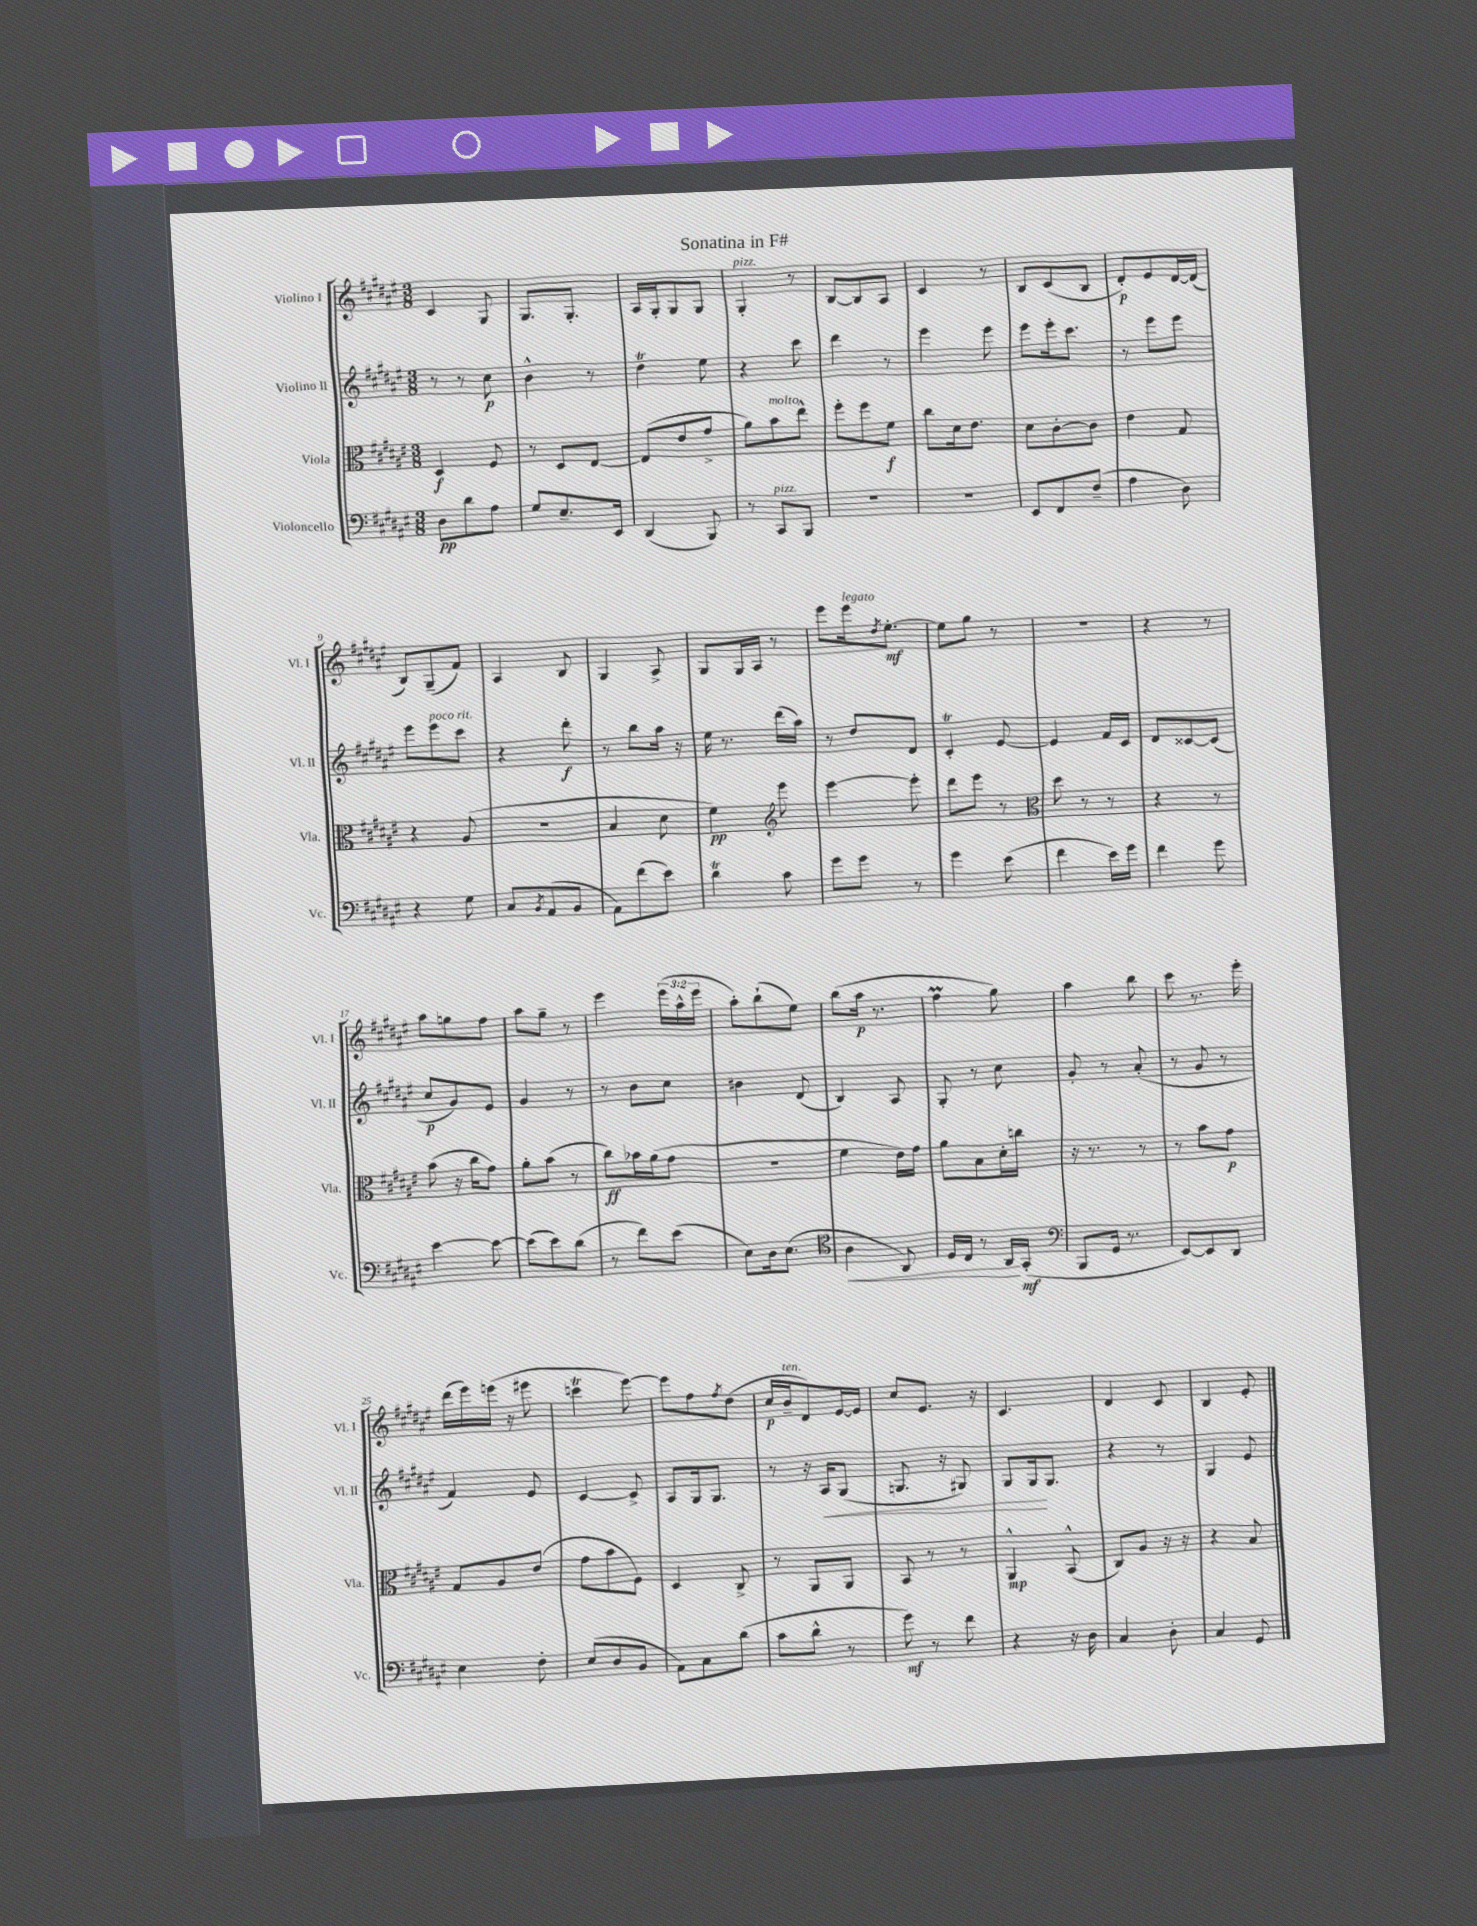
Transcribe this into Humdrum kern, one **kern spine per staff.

**kern	**dynam	**kern	**dynam	**kern	**dynam	**kern	**dynam
*part4	*part4	*part3	*part3	*part2	*part2	*part1	*part1
*staff4	*staff4	*staff3	*staff3	*staff2	*staff2	*staff1	*staff1
*I"Violoncello	*	*I"Viola	*	*I"Violino II	*	*I"Violino I	*
*I'Vc.	*	*I'Vla.	*	*I'Vl. II	*	*I'Vl. I	*
*clefF4	*	*clefC3	*	*clefG2	*	*clefG2	*
*k[f#c#g#d#a#e#]	*	*k[f#c#g#d#a#e#]	*	*k[f#c#g#d#a#e#]	*	*k[f#c#g#d#a#e#]	*
*M3/8	*	*M3/8	*	*M3/8	*	*M3/8	*
=1	=1	=1	=1	=1	=1	=1	=1
8D#\L	pp	4D#/	f	8r	.	4c#/	.
8d#\	.	.	.	8r	.	.	.
8A#\J	.	8F#/	.	8cc#\	p	8G#/	.
=2	=2	=2	=2	=2	=2	=2	=2
8G#/L	.	8r	.	4b^^\	.	8.G#/L	.
8.E#~/	.	8D#/L	.	.	.	.	.
.	.	.	.	.	.	8.G#'/J	.
.	.	[8E#/J	.	8r	.	.	.
16EE#/Jk	.	.	.	.	.	.	.
=3	=3	=3	=3	=3	=3	=3	=3
(4DD#/	.	(8E#/L]	.	4dd#T\	.	16A#/LL	.
.	.	.	.	.	.	16G#'/J	.
.	.	8e#/	.	.	.	8G#/	.
8BBB/)	.	8g#^/J	.	8ee#\	.	8G#/J	.
=4	=4	=4	=4	=4	=4	=4	=4
!	!	!	!	!	!	!LO:TX:a:i:t=pizz.	!
8r	.	8a#\L)	.	4r	.	4G#'/	.
!	!	!LO:TX:a:i:t=molto	!	!	!	!	!
!LO:TX:a:i:t=pizz.	!	!	!	!	!	!	!
8CC#/L	.	8b\	.	.	.	.	.
8BBB/J	.	8ee#^^\J	.	8ccc#\	.	8r	.
=5	=5	=5	=5	=5	=5	=5	=5
4.r	.	8ff#'\L	.	4ddd#\	.	[8B/L	.
.	.	8ff#\	.	.	.	8B/]	.
.	.	8f#\J	f	8r	.	8A#/J	.
=6	=6	=6	=6	=6	=6	=6	=6
4.r	.	8cc#\L	.	4eee#\	.	4c#/	.
.	.	16d#\k	.	.	.	.	.
.	.	8.e#\J	.	.	.	.	.
.	.	.	.	8eee#\	.	8r	.
=7	=7	=7	=7	=7	=7	=7	=7
8EE#/L	.	8d#\L	.	8eee#\L	.	8B/L	.
8FF#/	.	[8c#'\	.	16eee#'\k	.	(8c#/	.
.	.	.	.	8.ccc#\J	.	.	.
(8F#~/J	.	8c#\J]	.	.	.	8B/J	.
=8	=8	=8	=8	=8	=8	=8	=8
4A#\	.	4e#\	.	8r	.	8d#'/L)	p
.	.	.	.	8eee#\L	.	8e#/	.
8D#\)	.	8G#/	.	8eee#\J	.	[16d#/L	.
.	.	.	.	.	.	(16d#/JJ]	.
!!LO:LB:g=z
=9	=9	=9	=9	=9	=9	=9	=9
4r	.	4r	.	8eee#\L	.	8B/L)	.
!	!	!	!	!LO:TX:a:i:t=poco rit.	!	!	!
.	.	.	.	8eee#\	.	(8G#~/	.
8G#\	.	(8A#/	.	8ccc#\J	.	8f#/J)	.
=10	=10	=10	=10	=10	=10	=10	=10
8C#/L	.	4.r	.	4r	.	4A#/	.
8qBB/	.	.	.	.	.	.	.
(8AA#/	.	.	.	.	.	.	.
8BB/J	.	.	.	8ddd#'\	f	8B/	.
=11	=11	=11	=11	=11	=11	=11	=11
8AA#\L)	.	4B/	.	8r	.	4G#/	.
(8f#\	.	.	.	8bb\L	.	.	.
8e#\J)	.	8d#\	.	16aa#\Jk	.	8A#^/	.
.	.	.	.	16r	.	.	.
=12	=12	=12	=12	=12	=12	=12	=12
4d#T\	.	4f#\)	pp	16ee#\	.	8G#/L	.
.	.	.	.	8.r	.	.	.
.	.	.	.	.	.	16G#/L	.
.	.	.	.	.	.	16A#/JJ	.
*	*	*clefG2	*	*	*	*	*
8c#\	.	8eee#\	.	(16ddd#\LL	.	8r	.
.	.	.	.	16aa#\JJ)	.	.	.
=13	=13	=13	=13	=13	=13	=13	=13
8g#\L	.	[4eee#\	.	8r	.	8eee#\L	.
!	!	!	!	!	!	!LO:TX:a:i:t=legato	!
8g#\J	.	.	.	8dd#/L	.	16eee#\k	.
.	.	.	.	.	.	8qdd#/	.
.	.	.	.	.	.	[8.ee#'\J	mf
8r	.	8eee#'\]	.	8d#/J	.	.	.
=14	=14	=14	=14	=14	=14	=14	=14
4g#\	.	8ddd#\L	.	4c#T'/	.	8ee#\L]	.
.	.	8eee#\J	.	.	.	8gg#\J	.
(8e#\	.	8r	.	[8e#/	.	8r	.
=15	=15	=15	=15	=15	=15	=15	=15
*	*	*clefC3	*	*	*	*	*
4f#\	.	8dd#\	.	4e#/]	.	4.r	.
.	.	8r	.	.	.	.	.
16e#\LL)	.	8r	.	16f#/LL	.	.	.
16g#\JJ	.	.	.	16c#/JJ	.	.	.
=16	=16	=16	=16	=16	=16	=16	=16
4f#\	.	4r	.	8d#/L	.	4r	.
.	.	.	.	[8c##X/	.	.	.
8g#\	.	8r	.	(8c##/J]	.	8r	.
!!LO:LB:g=z
=17	=17	=17	=17	=17	=17	=17	=17
[4e#\	.	(8b\	.	8cc#/L	p	8aa#\L	.
.	.	16r	.	8g#/)	.	8ggn\	.
.	.	16cc#\KL	.	.	.	.	.
8e#\_	.	8g#\J)	.	8e#/J	.	8ff#\J	.
=18	=18	=18	=18	=18	=18	=18	=18
(8e#\L]	.	8a#'\L	.	4g#/	.	8aa#\L	.
8e#\)	.	(8b\J	.	.	.	8gg#~\J	.
(8d#\J	.	8r	.	8r	.	8r	.
=19	=19	=19	=19	=19	=19	=19	=19
8r	.	8cc#\L)	ff	8r	.	4eee#\	.
8f#\L)	.	16b-X\L	.	8b\L	.	.	.
.	.	(16a#\J	.	.	.	.	.
(8e#\J	.	8g#\J	.	8cc#\J	.	(24eee#\LL	.
.	.	.	.	.	.	24aa#^^\	.
.	.	.	.	.	.	24eee#\JJ	.
=20	=20	=20	=20	=20	=20	=20	=20
8E#\L)	.	4.r	.	4b#X\	.	8aa#'\L)	.
16D#\k	.	.	.	.	.	(8bb`\	.
(8.E#\J	.	.	.	.	.	.	.
.	.	.	.	(8d#/	.	8ee#\J)	.
=21	=21	=21	=21	=21	=21	=21	=21
*clefC4	*	*	*	*	*	*	*
!	!LO:HP:b	!	!	!	!	!	!
4A#\	<	4f#\	.	4B/)	.	(8bb\L	.
.	.	.	.	.	.	16aa#\Jk	p
.	.	.	.	.	.	8.r	.
8AA#/)	.	16e#\LL)	.	8A#/	.	.	.
.	.	16g#\JJ	.	.	.	.	.
=22	=22	=22	=22	=22	=22	=22	=22
16D#/LL	.	8a#\L	.	8G#'/	.	4ff#M\	.
16C#/JJ	.	.	.	.	.	.	.
8r	.	8B\	.	8r	.	.	.
16AA#/LL	.	16d#'\L	.	8cc#\	.	8gg#\)	.
(16GG#'/JJ	[ mf	16ccn\JJ	.	.	.	.	.
=23	=23	=23	=23	=23	=23	=23	=23
*clefF4	*	*	*	*	*	*	*
8BBB/L	.	16r	.	8g#'/	.	4aa#\	.
.	.	8.r	.	.	.	.	.
16GG#/Jk	.	.	.	8r	.	.	.
8.r	.	.	.	.	.	.	.
.	.	8r	.	(8a#'/	.	8bb\	.
=24	=24	=24	=24	=24	=24	=24	=24
[8EE#/L)	.	8r	.	8r	.	8ccc#\	.
8EE#/]	.	8b\L	.	8g#/	.	8.r	.
8DD#/J	.	8g#\J	p	8r	.	.	.
.	.	.	.	.	.	16eee#'\	.
!!LO:LB:g=z
=25	=25	=25	=25	=25	=25	=25	=25
4E#\	.	8G#/L	.	4f#/)	.	(16ddd#\LL	.
.	.	.	.	.	.	16eee#\)	.
.	.	8A#/	.	.	.	(16eeen\JJ	.
.	.	.	.	.	.	16r	.
8F#'\	.	(8e#/J	.	8e#/	.	8eee#X\	.
=26	=26	=26	=26	=26	=26	=26	=26
(8E#/L	.	8g#\L	.	[4c#/	.	4cccnT\	.
8D#/	.	8b\	.	.	.	.	.
8BB/J	.	8F#\J)	.	8c#^/]	.	[8eee#\)	.
=27	=27	=27	=27	=27	=27	=27	=27
8AA#\L)	.	4D#/	.	8A#/L	.	8eee#\L]	.
8C#\	.	.	.	16G#/k	.	8ff#\	.
.	.	.	.	8.G#/J	.	.	.
.	.	.	.	.	.	8qff#/	.
(8d#\J	.	8C#^/	.	.	.	(8dd#\J	.
=28	=28	=28	=28	=28	=28	=28	=28
8c#\L	.	8r	.	8r	.	16cc#/LL	p
!	!	!	!	!	!	!LO:TX:a:i:t=ten.	!
.	.	.	.	.	.	16b~/J	.
8d#^^\J	.	8AA#/L	.	16r	.	8d#/)	.
!	!	!	!	!	!LO:HP:b	!	!
.	.	.	.	16A#/KL	<	.	.
8r	.	8AA#/J	.	(8G#/J	.	[16e#/L	.
.	.	.	.	.	.	16e#/JJ]	.
=29	=29	=29	=29	=29	=29	=29	=29
8g#\)	mf	8BB/	.	8.Gn/	.	8cc#/L	.
8r	.	8r	.	.	.	8.e#/J	.
.	.	.	.	16r	.	.	.
8f#\	.	8r	.	8G#X/)	.	.	.
.	.	.	.	.	.	16r	.
=30	=30	=30	=30	=30	=30	=30	=30
4r	.	4AA#^^/	mp	8G#/L	.	4.c#/	.
.	.	.	.	16G#/k	.	.	.
.	.	.	.	8.G#/J	[	.	.
16r	.	(8BB^^/	.	.	.	.	.
16D#\	.	.	.	.	.	.	.
=31	=31	=31	=31	=31	=31	=31	=31
4C#/	.	8C#/L)	.	4r	.	4d#/	.
.	.	8A#/J	.	.	.	.	.
8D#'\	.	16r	.	8r	.	8c#/	.
.	.	16r	.	.	.	.	.
=32	=32	=32	=32	=32	=32	=32	=32
4C#/	.	4r	.	4G#/	.	4B/	.
8GG#/	.	8B/	.	8e#/	.	8e#'/	.
==	==	==	==	==	==	==	==
*-	*-	*-	*-	*-	*-	*-	*-
